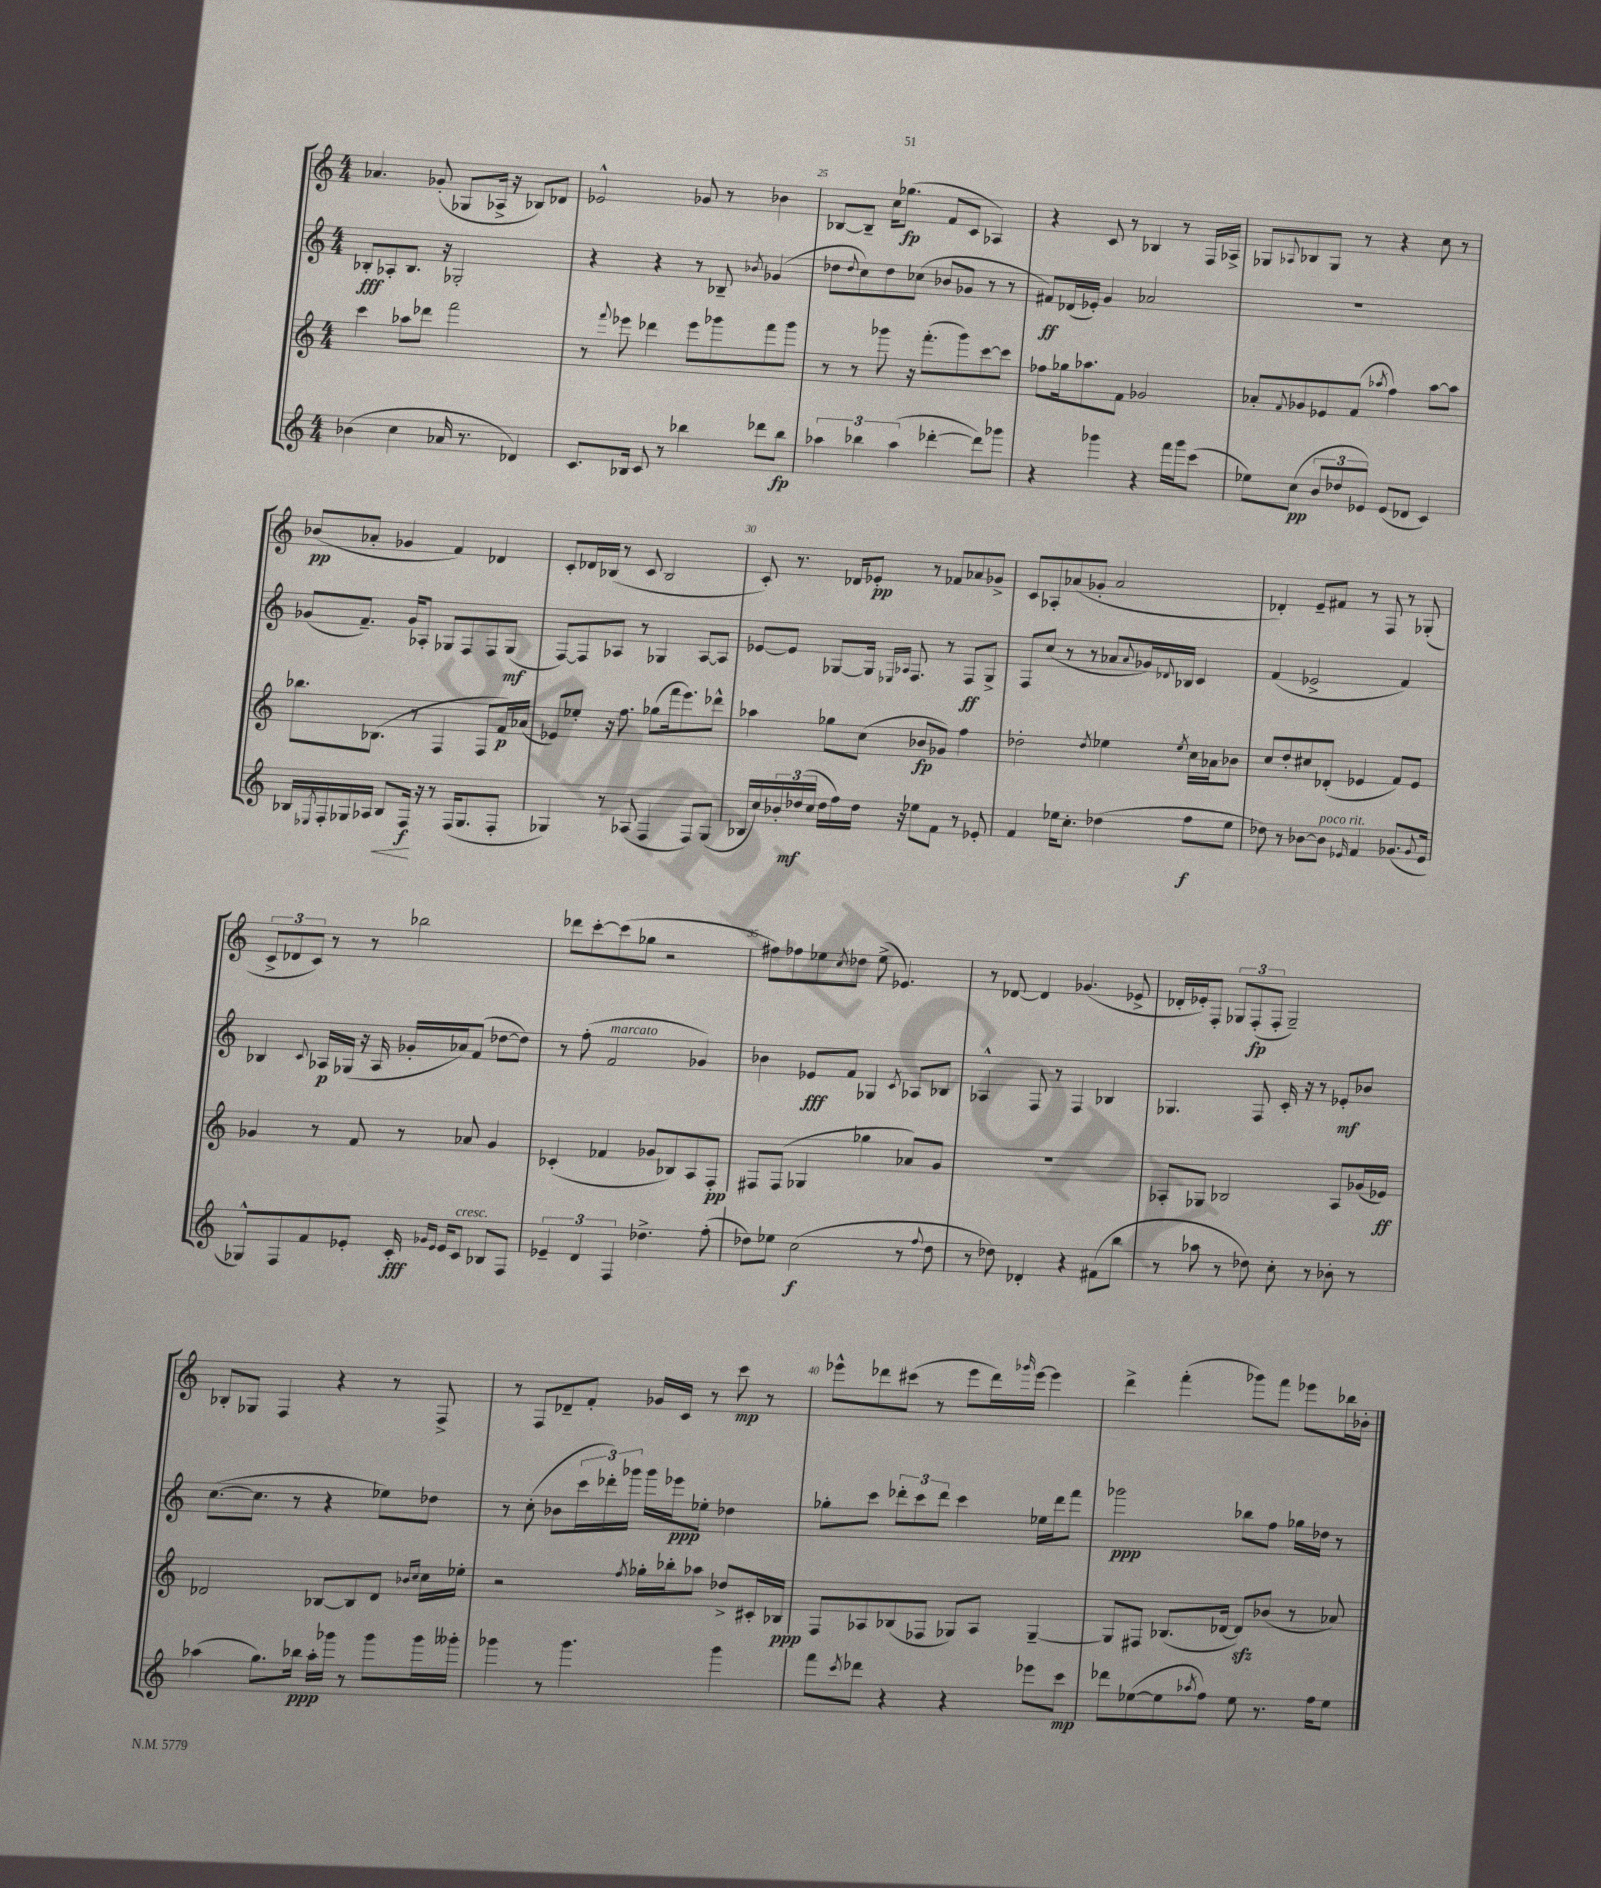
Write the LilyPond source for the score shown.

<<
\new StaffGroup <<
\new Staff = "s0" {
    \clef treble \key c \major \numericTimeSignature \time 4/4
    aes'4. ges'8-.( ges8 aes16-> r16 bes8) des'8 |
    ees'2-^ ges'8 r8 bes'4 |
    bes8~ bes8-- c''16 ges''8.\fp( f'8 c'8 aes4) |
    r4 c'8 r8 bes4 r8 f16 aes16-> |
    ges8 \appoggiatura { aes8 } bes8 ges8 r8 r4 c''8 r8 |
    bes'8\pp( aes'8-. ges'4 f'4) des'4 |
    c'8-. des'16 bes16( r8 c'8 bes2 |
    c'8-.) r8. des'16 ees'8-.\pp r8 fes'8 aes'8 ges'8-> |
    c'8 aes8-. aes'8( ges'8-. aes'2 |
    des'4-.) e'8-- fis'8 r8 f8 r8 ges8-.( |
    \tuplet 3/2 { c'8-> des'8 c'8) } r8 r8 bes''2 |
    des'''8 c'''8~-. c'''8( ges''8 r2 |
    fis''8) fes''8 ees''8 \acciaccatura { c''8 } des''8 ees''8->( ees'4.) |
    r8 des'8~ des'4 ges'4.( ees'8-> |
    des'16-. ees'16-.) f8-. \tuplet 3/2 { ges8 f8-.\fp( f8-. } ges2--) |
    bes8-. ges8 f4 r4 r8 f8-> |
    r8 f8 des'8-- f'8-. ges'16 c'16 r8 c'''8\mp r8 |
    ees'''8-^ des'''8 cis'''8( r8 ees'''8 des'''16) \grace { ges'''16 } ees'''16~ ees'''4 |
    d'''4-> f'''4-.( ges'''8) f'''8 ees'''8 bes''16 bes'16-. \bar "|." |
}
\new Staff = "s1" {
    \clef treble \key c \major \numericTimeSignature \time 4/4
    bes8-.\fff aes8-. bes8. r16 ges2-. |
    r4 r4 r8 bes8-- \acciaccatura { bes'8 } ges'4( |
    des''8 \appoggiatura { des''8 } c''8) des''8 ces''8( bes'8 ges'8 r8 r8 |
    fis'8\ff) des'16( ees'16-.) g'4 aes'2 |
    R1 |
    ges'8( f'8.--) ges'16 aes8-. ges8 f8 f8 ges8\mf( |
    f8~) f8 aes8 r8 ges4 aes8~ aes8 |
    ees'8~ ees'8 ges8~ ges16 \grace { ees16 aes16 } f8. r8 f8\ff ges8-> |
    f8 c''8( r8 r8 aes'8 \appoggiatura { aes'8 } ges'16) \appoggiatura { des'8 } bes16 c'4 |
    f'4( ees'2-> f'4) |
    bes4 \appoggiatura { c'8 } aes16\p ges16( r16 aes16 ges'16-. aes'16) f'8( des''8~ des''8) |
    r8 f''8-.( f'2^\markup { \italic "marcato" } ges'4) |
    bes'4 ees'8\fff f'8 ges4 \acciaccatura { c'8 } aes8 bes8 |
    aes4-^ f8 r8 f4 bes4 |
    ges4. f8 c'16-. r16 r8 ees'8-.\mf bes'8 |
    c''8.~( c''8. r8 r4 ees''8) des''8 |
    r8 c''8-.( bes'8 \tuplet 3/2 { c'''16 des'''16-.) ges'''16 } ges'''16 ees'''16\ppp ees''8-. des''4 |
    ges''8-. c'''8 \tuplet 3/2 { des'''8-. c'''8 des'''8 } c'''4 ees''16 des'''16 f'''8 |
    ges'''2\ppp bes''8 f''8 ges''16 des''16 r8 \bar "|." |
}
\new Staff = "s2" {
    \clef treble \key c \major \numericTimeSignature \time 4/4
    c'''4 aes''8 des'''8 f'''2 |
    r8 \appoggiatura { f'''8 } ees'''8 des'''4 ees'''8 ges'''8 f'''8 ges'''8 |
    r8 r8 ges'''8 r16 f'''8.-.( ges'''8) c'''8~ c'''8 |
    fes''8 ges''16 aes''8. f'8 ges'2 |
    aes'8-. \appoggiatura { f'8 } ges'8 ees'8 f'8( \acciaccatura { aes''8 } f''4) aes''8~ aes''8 |
    bes''8. bes8.( r8 f4 f8 f'16\p) aes'16( |
    ees'8) ees''8-. r16 f''8. ges''8( f'''16 e'''8.) des'''8-^ |
    aes''4 ges''8 c''8( bes'8\fp ges'8) f''4 |
    des''2-. \acciaccatura { des''8 } ees''4 \acciaccatura { ees''8 } c''16 aes'16 bes'8 |
    c''8 d''8-. cis''8 des'8-.( ees'4 f'8) ees'8 |
    ges'4 r8 f'8 r8 aes'8 ges'4 |
    ces'4-.( fes'4 ges'8 bes8) a8 f8-.\pp |
    fis8 fis8( ges4 ges''4 aes'8) g'8 |
    R1 |
    aes8-. ges8 bes2 aes8 ges'16( ees'16\ff) |
    des'2 bes8~ bes8 des'8 \grace { bes'16 c''16 } c''16 ees''16-. |
    r2 \acciaccatura { f''8 } ges''16-. bes''16-. aes''8 des''8-> cis'16-. bes16\ppp |
    f8 aes8 bes8( fes8 ges8) aes8 ges4~-- |
    ges8 fis8 bes8.( des'16~ des'8\sfz) bes'8( r8 aes'8) \bar "|." |
}
\new Staff = "s3" {
    \clef treble \key c \major \numericTimeSignature \time 4/4
    bes'4( c''4 aes'16 r8. des'4) |
    c'8. bes16 c'8 r8 bes''4 des'''8 bes''8\fp |
    \tuplet 3/2 { aes''4 bes''4 aes''4( } des'''4~-. des'''8) ges'''8 |
    r4 ges'''4 r4 f'''16 ges'''16 c'''8( |
    ees''8) c''8\pp( \tuplet 3/2 { b'8 des''8 ees'8) } ees'8( des'8 c'4) |
    bes16 \acciaccatura { ees8 } f16-. ges16 aes16 bes8\< f16\f\! r16 r8 f16( ges8. f8-. |
    ges4) r8 aes8( f4 f8) ges8( |
    bes16 c''16) \tuplet 3/2 { bes'16-. des''16\mf( c''16 } des''16 f''16) des''16 r16 ees''8 f'8 r8 ees'8-. |
    f'4 ees''16 c''8.-. des''4( f''8\f ees''8 |
    des''8) r8 bes'8~ bes'8^\markup { \italic "poco rit." } \grace { ees'16 } f'4 ges'8.( \appoggiatura { ges'8 } ees'16 |
    ges8-^) f8 f'8 ees'8-. c'16-.\fff \grace { ges'16 ees'16 } ees'16 c'8^\markup { \italic "cresc." } bes8 f8 |
    \tuplet 3/2 { ees'4-- d'4 f4 } des''4.-> f''8-.( |
    des''8) ees''8 c''2\f( r8 \appoggiatura { f''8 } des''8 |
    r8 des''8) des'4-. r4 fis'8( b''8 |
    r8 aes''8 r8 des''8) c''8-. r8 bes'8-. r8 |
    aes''4( g''8.) bes''16\ppp aes''16-. ges'''16 r8 ges'''8 ges'''16 geses'''16-. |
    ges'''4 r8 ges'''4. ges'''4 |
    f'''8 \acciaccatura { c'''8 } des'''8 r4 r4 ees'''8 c'''8\mp |
    des'''8 ees''8~( ees''8 \acciaccatura { aes''8 } f''8) ees''8 r8. f''16 ees''8 \bar "|." |
}
>>
>>
\layout { \context { \Score currentBarNumber = #23 \override BarNumber.break-visibility = ##(#f #t #t) barNumberVisibility = #(every-nth-bar-number-visible 5) } }
